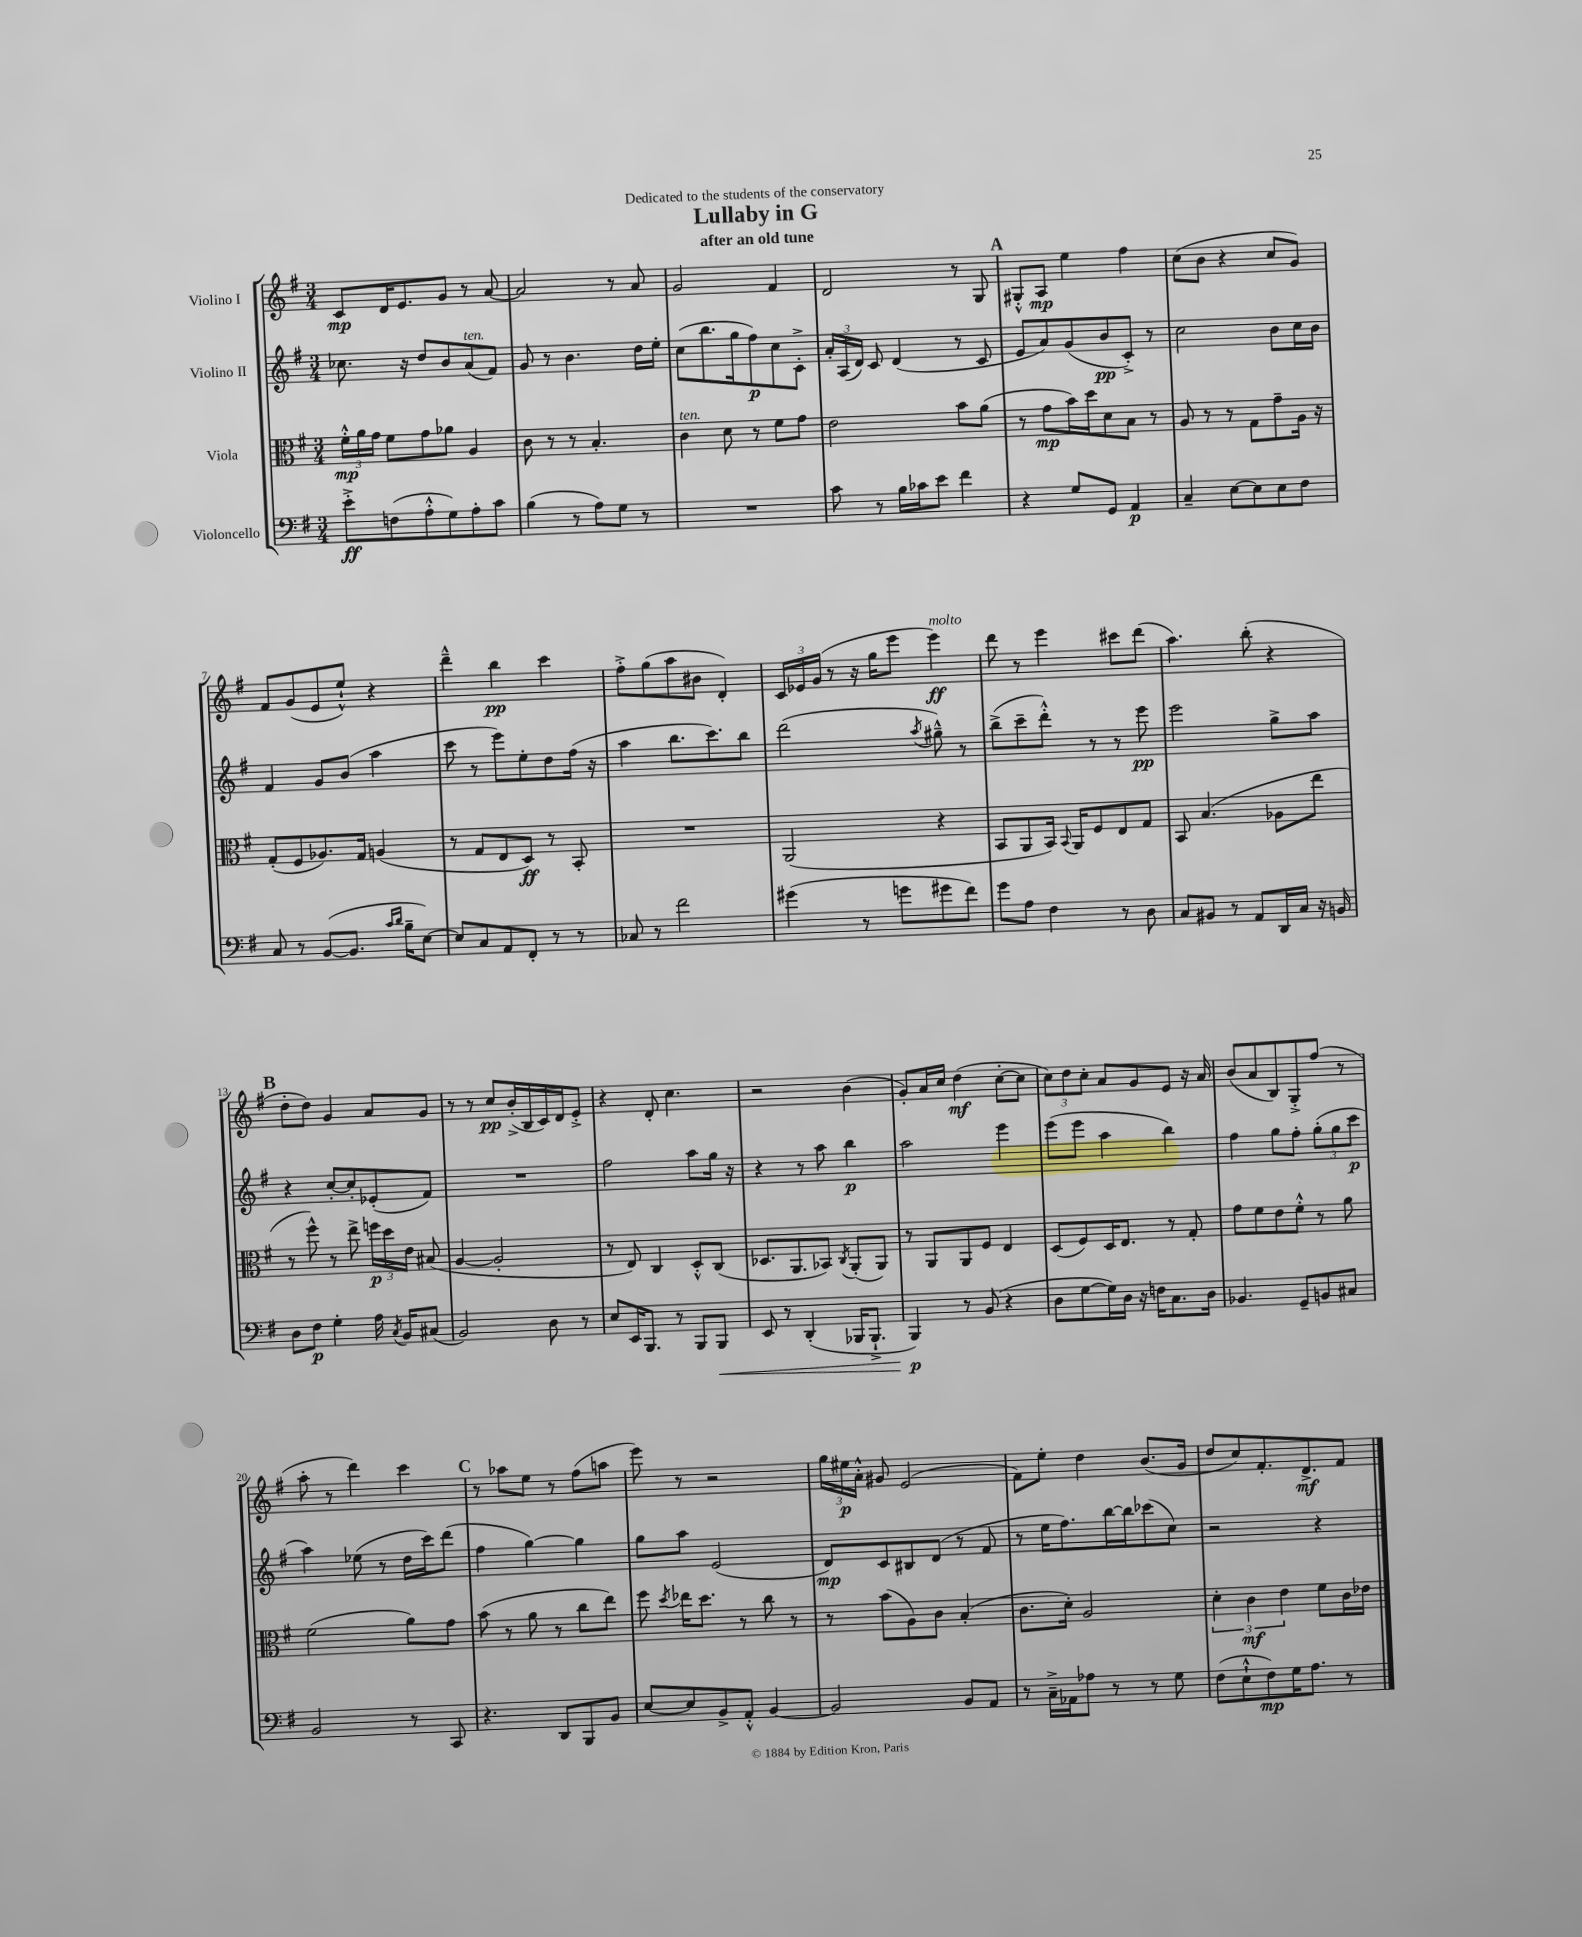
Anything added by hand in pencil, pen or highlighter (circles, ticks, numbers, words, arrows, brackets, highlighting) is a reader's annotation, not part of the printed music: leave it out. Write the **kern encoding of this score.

**kern	**kern	**kern	**kern
*staff4	*staff3	*staff2	*staff1
*clefF4	*clefC3	*clefG2	*clefG2
*k[f#]	*k[f#]	*k[f#]	*k[f#]
*M3/4	*M3/4	*M3/4	*M3/4
8e'^	24f#'^^	8.cc-	8c
.	24a	.	.
.	24g	.	.
(8F	8f#	.	16d
.	.	16r	8.e
8A'^^	8g	8dd	.
8G)	8a-	8b	8g
8A'	4A	(8a	8r
8c	.	8f#)	[8a
=	=	=	=
(4B	8c	8g	2a]
.	8r	8r	.
8r	8r	4.b	.
8A)	4.B'	.	.
8G	.	.	8r
8r	.	16dd	8a
.	.	16ee'	.
=	=	=	=
2.r	4c	(8cc	2g
.	.	8.bb	.
.	8d	.	.
.	.	16gg	.
.	8r	8ff#)	.
.	8f#	8cc	4f#
.	8g	8c'^	.
=	=	=	=
8c	2e	24a'	2d
.	.	(24A	.
.	.	24d)	.
8r	.	8c	.
16B	.	(4d	.
16c-	.	.	.
8e	.	.	.
4f#	8b	8r	8r
.	(8a	8c	8G
=	=	=	=
4r	8r	8e	8G#'^^
.	8g	8a)	8A
8G	16b)	(8g	4ee
.	16dd	.	.
8GG	8d	8b	.
4AA	8B	8c'^)	4ff#
.	8r	8r	.
=	=	=	=
4C~	8A	2cc	(8cc
.	8r	.	8b
[8E	8r	.	4r
8E]	8G	.	.
8E	8g~	8b	8cc
8F#	16A	16cc	8g)
.	16r	16b	.
=	=	=	=
8C	(8G'	4f#	8f#
8r	8F#	.	(8g
([8BB	8.A-)	8g	8e
8.BB]	.	(8b	8ee`^^)
.	16G	.	.
.	(4A	4aa	4r
16qqc	.	.	.
16qqd	.	.	.
16B~	.	.	.
[8E)	.	.	.
=	=	=	=
8E]	8r	8ccc	4ddd~^^
8C	8G	8r	.
8AA	8E	8eee)	4bb
8FF#'	8D)	8ee'	.
8r	8r	8dd	4ccc
8r	8BB'	(16ff#	.
.	.	16r	.
=	=	=	=
8C-	2.r	4aa	8ff#'^
8r	.	.	(8gg
2f#	.	8.bb	8aa
.	.	.	8b#
.	.	8.ccc)	.
.	.	.	4d')
.	.	8bb	.
=	=	=	=
(4g#	(2AA	(2ddd	24c
.	.	.	24e-
.	.	.	(24g
.	.	.	8r
8r	.	.	16r
.	.	.	16gg
8g	.	.	8eee
.	.	8qaa	.
8g#	4r	8gg#~^^)	4eee)
8f#)	.	8r	.
=	=	=	=
8g	8BB	(8bb^	8ddd
8A	8AA	8ccc~	8r
4F#	16BB)	8ddd'^^)	4eee
.	8qqBB	.	.
.	16AA	.	.
.	8F#	8r	.
8r	8E	8r	8ccc#
8D	8G	8eee	(8ddd
=	=	=	=
8C	8BB	2eee	4.aa)
8BB#	(4.B	.	.
8r	.	.	.
8AA	.	.	(8bb'
16DD	8A-	8gg^	4r
16C	.	.	.
16r	8ee	8aa	.
16BB	.	.	.
=	=	=	=
8D	8r	4r	8dd'
8F#	8ff#^^)	.	8dd)
4G'	8r	[8cc'	4g
.	8ee^	8cc']	.
16A	24ff	(8e-'	8a
.	24dd	.	.
8qC	.	.	.
16BB	.	.	.
.	24e	.	.
(8C#	(8B#	8f#)	8g
=	=	=	=
2BB)	[4A	2.r	8r
.	.	.	8r
.	2A']	.	8cc
.	.	.	(16b'^
.	.	.	16B
8D	.	.	16c)
.	.	.	16d
8r	.	.	8e'^
=	=	=	=
8E	8r	2ff#	4r
16EE	8E)	.	.
8.BBB	.	.	.
.	4C	.	8d'
8r	.	.	4.cc
8BBB	8D'^^	8aa	.
8BBB	(8C	16gg	.
.	.	16r	.
=	=	=	=
8EE	8.D-	4r	2r
8r	.	.	.
.	8.AA	.	.
(4DD'	.	8r	.
.	8BB-)	8aa	.
.	8qC	.	.
16BBB-	(8AA'	4bb	(4b
8.BBB-`^	.	.	.
.	8AA)	.	.
=	=	=	=
4BBB)	8r	2aa	8g')
.	8AA	.	16a
.	.	.	16cc
8r	8AA	.	(4dd
(8BB	8F#	.	.
4r	4E	4eee	[8cc'
.	.	.	8cc]
=	=	=	=
8D	(8D	(8eee	12cc)
.	.	.	12dd
[8G	8F#)	8eee	.
.	.	.	12cc'
16G])	16D	4aa	8a
16D	8.E	.	.
16r	.	.	8g
16F	.	.	.
8.C	8r	4bb)	8e
.	8G'	.	16r
16D	.	.	16a
=	=	=	=
4.BB-	8g	4ff#	(8b
.	8f#	.	8a
.	8e	8gg	8B)
8GG~	8f#'^^	8ff#'	8G'^
8BB	8r	(12gg'	(8ff#
.	.	12gg	.
8C#	8a	.	8r
.	.	12ccc	.
=	=	=	=
2BB	(2f#	4aa)	8aa'
.	.	.	8r
.	.	(8ee-	4ddd)
.	.	8r	.
8r	8a)	16dd	4ccc
.	.	16ccc)	.
8CC	8g	(8ddd	.
=	=	=	=
4.r	(8b	4ff#	8r
.	8r	.	8aa-
.	8a	[4gg)	8ee
8DD	8r	.	8r
8BBB	8cc	4gg]	(8ff#
8BB	8ee)	.	8aa
=	=	=	=
[8E	8ff#	8gg	8eee)
.	8qdd	.	.
8E]	16ee-	8aa	8r
.	8.dd	.	.
8BB^	.	(2e	2r
8AA'^^	8r	.	.
[4BB	8cc	.	.
.	8r	.	.
=	=	=	=
2BB]	8r	8d)	24gg
.	.	.	24ee#
.	.	.	24a'^^
.	(8b	8c	8g#
.	8A)	8B#	(2e
.	8c	(8d	.
8BB	(4B'	8r	.
8AA	.	8f#	.
=	=	=	=
8r	8.c	8r	8f#)
16C~^	.	16ee	8ee'
16AA-	16d')	8.ff#)	.
8A-	2A	.	4dd
8r	.	[16bb	.
.	.	16bb]	.
8r	.	(8ccc-	(8.b
8G	.	8cc)	.
.	.	.	16g
=	=	=	=
(8F#	6d'	2r	8dd
8E`^^	.	.	8cc)
.	6c	.	.
8F#)	.	.	8.f#'
.	6e	.	.
16G	.	.	.
8.A	.	.	8.d^
.	8f#	4r	.
8r	16c	.	8f#
.	16e-	.	.
==	==	==	==
*-	*-	*-	*-
